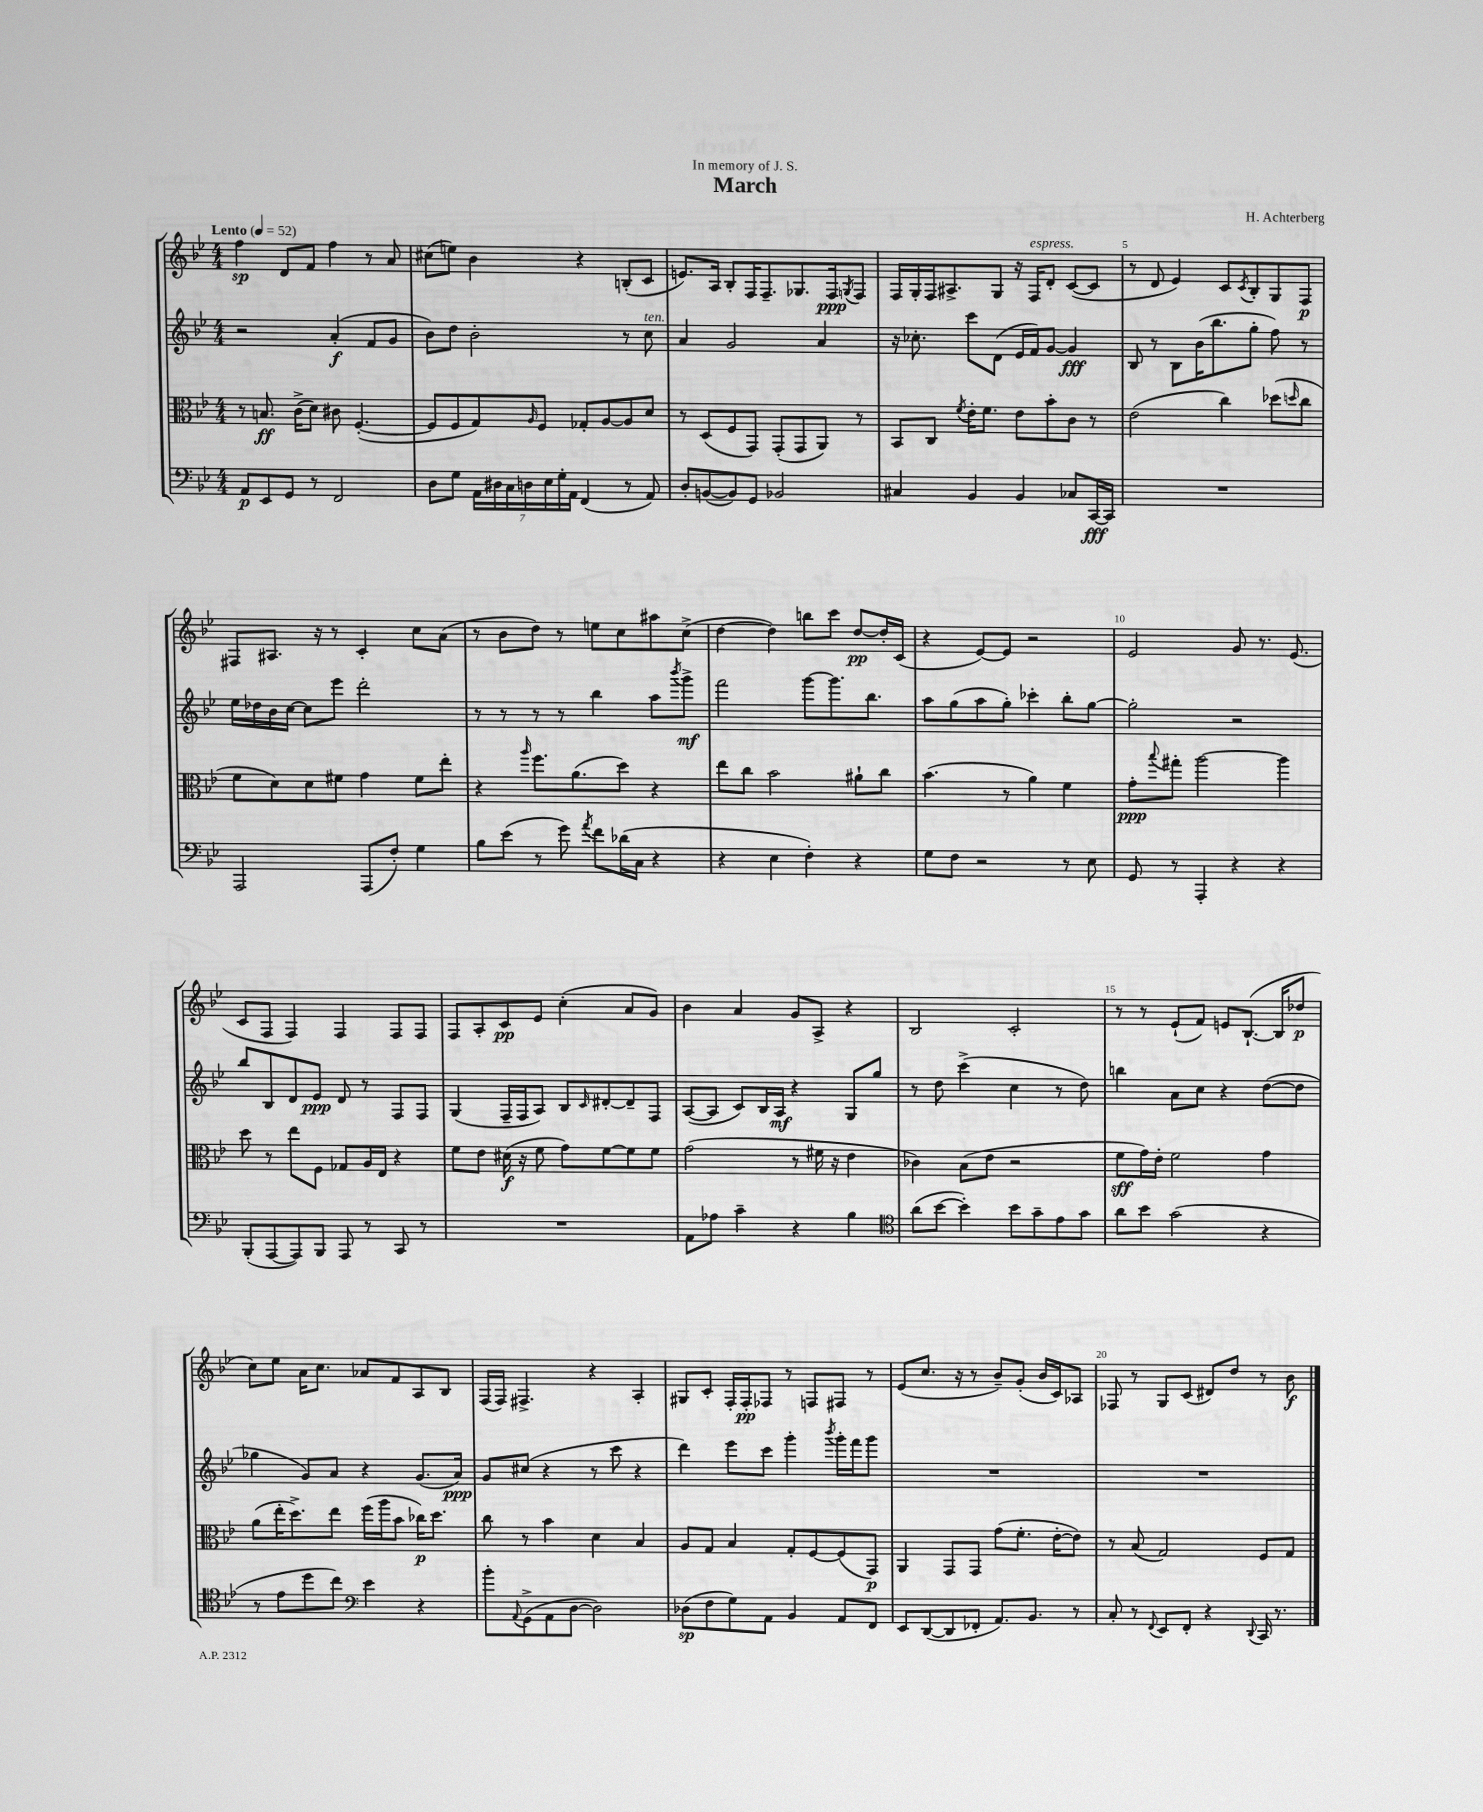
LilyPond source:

\header { title = "March" composer = "H. Achterberg" dedication = "In memory of J. S." }
<<
\new StaffGroup <<
\new Staff = "s0" {
    \clef treble \key bes \major \numericTimeSignature \time 4/4 \tempo "Lento" 4 = 52
    f''4\sp d'8 f'8 f''4 r8 a'8 |
    cis''8( e''8) bes'4 r4 b8-.( c'8 |
    e'8.) a16 bes8-. f16 f8.-- ges8. f16\ppp \acciaccatura { g8 } f8 |
    f16 g16-. f16 ais8.-> g8 r16 f16^\markup { \italic "espress." } d'8-. c'8~( c'8 |
    r8 d'8 ees'4) c'8 \acciaccatura { c'8 } bes8-. g8 f8\p |
    fis8 ais8. r16 r8 c'4-. c''8 a'8( |
    r8 bes'8 d''8) r8 e''8 c''8 ais''8 c''8->( |
    d''4~ d''4) b''8 c'''8 d''8~\pp d''16-. c'16( |
    r4 ees'8~) ees'8 r2 |
    ees'2 g'8 r8. ees'8.( |
    c'8 f8 f4) f4 f8 f8 |
    f8 a8-. c'8\pp ees'8 c''4-.( a'8 g'8) |
    bes'4 a'4 g'8 a8-> r4 |
    bes2 c'2-. |
    r8 r8 ees'8-!( f'8) e'8 bes8.~-!( bes16 des''8\p |
    c''8) ees''8 a'16 c''8. aes'8 f'8 a8 bes8 |
    f16( f16) fis4.-> r4 a4-. |
    gis8 c'8-. f16-. f16-.\pp fes8 r8 f8 fis8 r8 |
    ees'8( c''8. r16 r8 bes'8--) g'8-.( bes'16 c'16) aes8 |
    fes8 r8 g8 c'8( dis'8) d''8 r8 bes'8\f \bar "|." |
}
\new Staff = "s1" {
    \clef treble \key bes \major \numericTimeSignature \time 4/4
    r2 a'4-.\f( f'8 g'8 |
    bes'8) d''8 bes'2-. r8 c''8^\markup { \italic "ten." } |
    a'4 g'2 a'4 |
    r16 ces''8.-. c'''8 d'8( ees'16 f'16) g'8~ g'4\fff |
    bes8 r8 bes8 bes'16( bes''8. g''8-. f''8) r8 |
    ees''16 des''16 bes'16 c''16~ c''8 ees'''8 d'''2-. |
    r8 r8 r8 r8 bes''4 a''8 \acciaccatura { bes'''8 } g'''8->\mf |
    f'''2 g'''8~ g'''8. bes''8. |
    a''8 g''8( a''8 g''8-.) ces'''4-. bes''8-. g''8~ |
    g''2-. r2 |
    bes''8 bes8 d'8 ees'8\ppp d'8 r8 f8 f8 |
    g4( f16-- f16 a8) bes8 \grace { c'16 } dis'8~-. dis'8-- f8 |
    a8~( a8 c'8) bes16 a16\mf r4 g8 g''8 |
    r8 d''8 c'''4->( c''4 r8 d''8) |
    b''4 a'8 c''8 r4 d''8~( d''8 |
    ges''4 g'8) a'8 r4 g'8.( a'16\ppp) |
    g'8 cis''8( r4 r8 c'''8 r4 |
    d'''4) ees'''8 c'''8 g'''4-. \acciaccatura { bes'''8 } g'''16-. f'''16 g'''8 |
    R1 |
    R1 \bar "|." |
}
\new Staff = "s2" {
    \clef alto \key bes \major \numericTimeSignature \time 4/4
    r8 b8.\ff c'16->( d'8) cis'8 f4.~-.( |
    f8 f8 g8) \grace { a16 } f8 ges8-. a8~ a8 d'8 |
    r8 d8( f8 g,8) g,8-.( g,8 a,8) r8 |
    bes,8 c8 \acciaccatura { f'8 } ees'16-. f'8. ees'8 bes'8-. c'8 r8 |
    ees'2( c''4) des''8( \grace { d''16 } c''8 |
    f'8 d'8) d'8 fis'8 g'4 fis'8 ees''8-. |
    r4 \grace { a''16 } f''8. a'8.( d''8) r4 |
    ees''8 c''8 bes'2 ais'8-! c''8 |
    bes'4.( r8 a'4) f'4 |
    g'8-.\ppp \appoggiatura { bes''8 } gis''8-. a''2~ a''4 |
    d''8 r8 ees''8 f8 ges8 a16 ees16 r4 |
    f'8 ees'8 dis'16\f( r16 f'8 g'8) f'8~ f'8 f'8 |
    g'2( r8 fis'16 r16 ees'4 |
    ces'4) bes8( ees'8 r2 |
    f'8\sff g'16) ees'16-. f'2 g'4 |
    a'8( ees''16-. d''8.->) ees''8 f''16( a''16 bes'8 ces''16\p) d''8. |
    c''8 r8 bes'4 d'4 bes4 |
    a8 g8 bes4 g8-. f8~ f8( g,8\p) |
    a,4 g,8 g,8 g'8( f'8.-. ees'16~-. ees'8) |
    r8 bes8( g2) f8 g8 \bar "|." |
}
\new Staff = "s3" {
    \clef bass \key bes \major \numericTimeSignature \time 4/4
    a,8\p ees,8 g,8 r8 f,2 |
    d8 g8 \tuplet 7/4 { a,16 dis16 c16 d16 ees16 g16-. a,16 } f,4( r8 a,8) |
    d8-. b,8~( b,8) g,8 bes,2 |
    cis4 bes,4 bes,4 ces8 c,16~\fff c,16 |
    R1 |
    a,,2 a,,8( f8-.) g4 |
    bes8 ees'8( r8 g'8) \acciaccatura { a'8 } f'8 des'16( c16 r4 |
    r4 ees4 f4-.) r4 |
    g8 f8 r2 r8 ees8 |
    g,8 r8 a,,4-. r4 r4 |
    bes,,8-.( a,,8~ a,,8) bes,,8 a,,8 r8 c,8 r8 |
    R1 |
    a,8 aes8 c'4-- r4 bes4 |
    \clef tenor a'8( bes'8~ bes'4-.) bes'8 g'8-- ees'8 g'8 |
    a'8 bes'8 g'2( r4 |
    r8 ees'8 d''8 c''8) \clef bass ees'4 r4 |
    bes'8-. \appoggiatura { a,8 } g,8->( a,8 d8~ d2) |
    des8\sp( f8 g8) a,8 bes,4 a,8 f,8 |
    ees,8 d,8~( d,8 fes,8-. a,8.) bes,8. r8 |
    c8-. r8 \appoggiatura { f,8 } ees,8 f,8-. r4 \appoggiatura { d,8 } c,16 r8. \bar "|." |
}
>>
>>
\layout { \context { \Score \override BarNumber.break-visibility = ##(#f #t #t) barNumberVisibility = #(every-nth-bar-number-visible 5) } }
